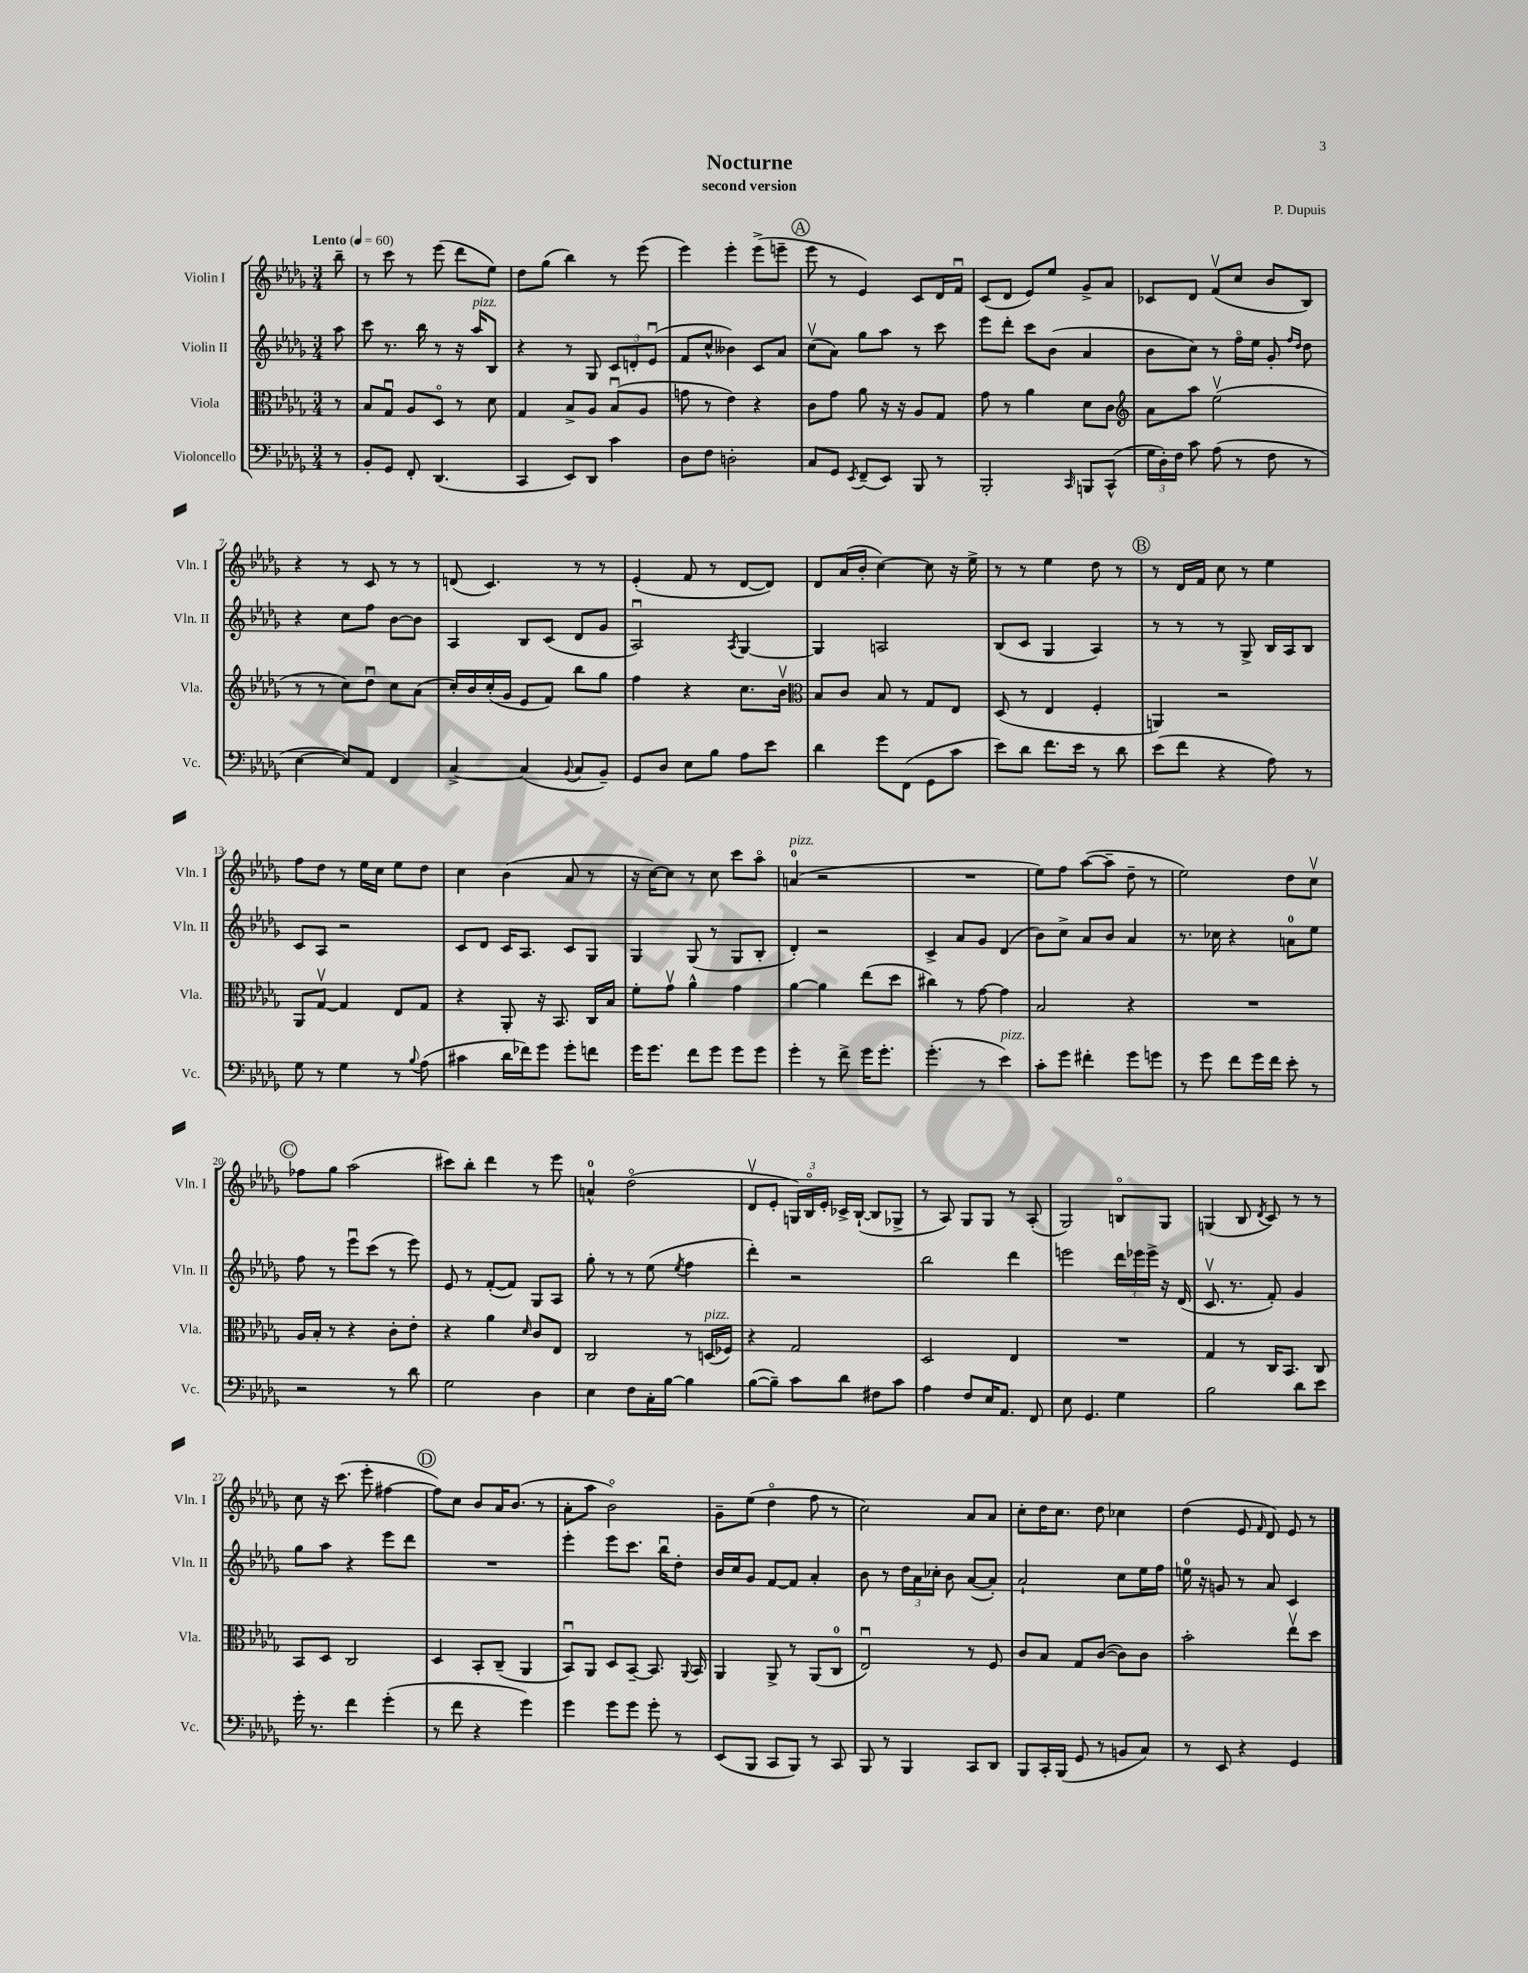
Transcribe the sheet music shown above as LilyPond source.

\header { title = "Nocturne" composer = "P. Dupuis" subtitle = "second version" }
<<
\new StaffGroup <<
\new Staff = "s0" \with { instrumentName = "Violin I" shortInstrumentName = "Vln. I" } {
    \clef treble \key des \major \numericTimeSignature \time 3/4 \partial 8 \tempo "Lento" 4 = 60
    \autoBeamOff bes''8-- |
    r8 c'''8 r8 ees'''8( des'''8[ ees''8]) |
    des''8[ ges''8]( bes''4) r8 ees'''8( |
    ees'''4) ees'''4-. ees'''8[->( e'''8]-- |
    \mark \markup { \circle "A" } ees'''8 r8 ees'4) c'8[ des'16 f'16]\downbow |
    c'8[( des'8] ees'8[) ees''8] ges'8[-> aes'8] |
    ces'8[ des'8] f'8[\upbow( c''8] bes'8[ bes8]) |
    r4 r8 c'8 r8 r8 |
    d'8( c'4.) r8 r8 |
    ees'4-.( f'8 r8 des'8[~ des'8]) |
    des'8[ aes'16( bes'16]-. c''4~) c''8 r16 ees''16-> |
    r8 r8 ees''4 des''8 r8 |
    \mark \markup { \circle "B" } r8 des'16[ f'16] c''8 r8 ees''4 |
    f''8[ des''8] r8 ees''16[ c''16] ees''8[ des''8] |
    c''4 bes'4( aes'8 r8 |
    r16 c''16[~) c''8] r8 c''8 c'''8[ aes''8]\flageolet |
    a'4-0^\markup { \italic "pizz." }( r2 |
    R2. |
    ees''8[) f''8] aes''8[~( aes''8]-- des''8-- r8 |
    ees''2) des''8[ c''8]\upbow |
    \mark \markup { \circle "C" } fes''8[ ges''8] aes''2( |
    cis'''8[) bes''8]-. des'''4 r8 ees'''8 |
    a'4-0-^ des''2\flageolet( |
    des'8[\upbow ees'8]-. \tuplet 3/2 { g16[) bes16\flageolet ees'16]-. } ces'16[-> bes16]~-!( bes8[ ges8]-> |
    r8 aes8) ges8[ ges8] r8 aes8-.( |
    ges2) b8[\flageolet ges8] |
    g4( bes8 \acciaccatura { des'8 } c'8) r8 r8 |
    c''8 r16 c'''8.( ees'''8-. fis''4~ |
    \mark \markup { \circle "D" } fis''8[) c''8] bes'8[ aes'16 bes'8.]( r8 |
    aes'8[-. aes''8] bes'2\flageolet) |
    ges'8[-- ees''8]( des''4\flageolet f''8 r8 |
    c''2) aes'8[ aes'8] |
    c''8[-. des''16 c''8.] des''8 ces''4 |
    des''4( ees'8 \grace { f'16 } des'8) ees'8 r8 \bar "|." |
}
\new Staff = "s1" \with { instrumentName = "Violin II" shortInstrumentName = "Vln. II" } {
    \clef treble \key des \major \numericTimeSignature \time 3/4 \partial 8
    \autoBeamOff aes''8 |
    c'''8 r8. bes''16 r8 r16 aes''16[^\markup { \italic "pizz." } bes8] |
    r4 r8 ges8 \tuplet 3/2 { c'8[ d'8-. ees'8]\downbow( } |
    f'8[ c''8]-^ beses'4) c'8[ aes'8] |
    \mark \markup { \circle "A" } c''8[\upbow( aes'8]) ges''8[ aes''8] r8 c'''8 |
    ees'''8[ des'''8]-. c'''8[ bes'8]( aes'4 |
    bes'8[ c''8]) r8 f''16[\flageolet ees''16] ges'8-. \grace { f''16[ des''16] } des''8 |
    r4 c''8[ f''8] bes'8[~ bes'8] |
    aes4 bes8[ c'8]( des'8[ ges'8] |
    aes2\downbow) \acciaccatura { aes8 } ges4~ |
    ges4 a2 |
    bes8[( c'8] ges4 aes4) |
    \mark \markup { \circle "B" } r8 r8 r8 ges8-> bes16[ aes16 bes8] |
    c'8[ aes8] r2 |
    c'8[ des'8] c'16[ aes8.] c'8[ ges8] |
    ges4 ges8( r8 ges8[ bes8]-. |
    des'4-.) r2 |
    c'4-> aes'8[ ges'8] des'4( |
    bes'8[) c''8]-> aes'8[ bes'8] aes'4 |
    r8. ces''16 r4 a'8[-0 ees''8] |
    \mark \markup { \circle "C" } f''8 r8 ees'''8[\downbow c'''8]( r8 ees'''8) |
    ees'8 r8 f'8[~-.( f'8]) ges8[ aes8] |
    ges''8-. r8 r8 ees''8( \acciaccatura { ees''8 } f''4 |
    des'''4-.) r2 |
    bes''2 des'''4 |
    e'''2 \tuplet 3/2 { des'''16[ ees'''16 ees'''16]-> } r16 des'16( |
    c'8.\upbow r8. f'8-.) ges'4 |
    ges''8[ aes''8] r4 ees'''8[ des'''8] |
    \mark \markup { \circle "D" } R2. |
    ees'''4-. ees'''8[ c'''8.] bes''16[\downbow des''8]-. |
    bes'16[ c''16 ges'8] f'8[~ f'8] aes'4-. |
    bes'8 r8 \tuplet 3/2 { des''16[ aes'16 ces''16]-. } bes'8 aes'8[~( aes'8]-.) |
    aes'2-! c''8[ ees''16 f''16] |
    e''16-0 r16 g'8 r8 aes'8 c'4 \bar "|." |
}
\new Staff = "s2" \with { instrumentName = "Viola" shortInstrumentName = "Vla." } {
    \clef alto \key des \major \numericTimeSignature \time 3/4 \partial 8
    \autoBeamOff r8 |
    bes8[ ges8]\downbow aes8[ des8]\flageolet r8 des'8 |
    ges4 bes8[-> aes8] bes8[\downbow( aes8] |
    g'8 r8 ees'4) r4 |
    \mark \markup { \circle "A" } c'8[ ges'8] aes'8 r16 r16 aes8[ ges8] |
    ges'8 r8 aes'4 des'8[ c'8] |
    \clef treble aes'8[ aes''8] ees''2\upbow( |
    r8 r8 c''8[) des''8]\downbow c''8[ aes'8]( |
    c''16[-.) bes'16 c''16-.( ges'16] ees'8[ f'8]) bes''8[ ges''8] |
    f''4 r4 c''8.[ bes'16]\upbow |
    \clef alto bes8[ c'8] bes8 r8 ges8[ ees8] |
    des8( r8 ees4 f4-. |
    \mark \markup { \circle "B" } a,4) r2 |
    aes,8[ ges8]~\upbow ges4 ees8[ ges8] |
    r4 aes,8-. r16 bes,8. c16[ bes16] |
    f'8[-. ges'8]\upbow aes'4-^ ges'4 |
    aes'4~ aes'4 ees''8[( des''8] |
    cis''4) r8 ges'8~ ges'4 |
    bes2 r4 |
    R2. |
    \mark \markup { \circle "C" } aes16[ bes16]-. r8 r4 c'8[-. ees'8]-. |
    r4 aes'4 \grace { des'16 } c'8[ ees8] |
    c2 r8 d16[^\markup { \italic "pizz." }( fes16]) |
    r4 ges2 |
    des2 ees4 |
    R2. |
    ges4 r8 c16[ bes,8.] c8 |
    bes,8[ des8] c2 |
    \mark \markup { \circle "D" } des4 bes,8[-. c8]--( aes,4 |
    bes,8[\downbow) aes,8] des8[ bes,8]~-- bes,8. \appoggiatura { aes,8 } bes,16 |
    aes,4 aes,8-> r8 aes,8[( c8]-0 |
    ees2\downbow) r8 f8 |
    c'8[ bes8] ges8[ c'8]~( c'8[) c'8] |
    bes'2-. ees''8[\upbow des''8] \bar "|." |
}
\new Staff = "s3" \with { instrumentName = "Violoncello" shortInstrumentName = "Vc." } {
    \clef bass \key des \major \numericTimeSignature \time 3/4 \partial 8
    \autoBeamOff r8 |
    bes,8[-. ges,8] f,8-. des,4.( |
    c,4 ees,8[) des,8] c'4 |
    des8[ f8] d2-. |
    \mark \markup { \circle "A" } c8[ ges,8] \acciaccatura { ees,8 } f,8[--( ees,8]) bes,,8 r8 |
    bes,,2-. \grace { c,16 } b,,8[ c,8]-^( |
    \tuplet 3/2 { ges16[ des16-.) f16] } c'8 aes8( r8 f8 r8 |
    ees4~ ees8[) aes,8] f,4 |
    c4~-> c4( \appoggiatura { bes,8 } c8[ bes,8]--) |
    ges,8[ des8] ees8[ bes8] aes8[ ees'8] |
    des'4 ges'8[ f,8]( ges,8[ c'8] |
    ees'8[) des'8] f'8.[ ees'16] r8 des'8 |
    \mark \markup { \circle "B" } ees'8[( f'8] r4 aes8) r8 |
    ges8 r8 ges4 r8 \appoggiatura { bes8 } aes8( |
    cis'4 des'16[ fes'16) ges'8] ges'8[-. f'8] |
    ges'16[ ges'8.] f'8[ ges'8] ges'8[ ges'8] |
    ges'4-. r8 f'8-> ges'16[ ges'8.]-. |
    ges'4.-.( r8 ees'4^\markup { \italic "pizz." }) |
    c'8[-. ges'8] fis'4-. ges'8[ g'8] |
    r8 ges'8 f'8[ ges'16 f'16] ees'8-. r8 |
    \mark \markup { \circle "C" } r2 r8 des'8 |
    ges2 des4 |
    ees4 f8[ c16-. bes16]~ bes4 |
    bes8[~( bes8]--) c'8[ des'8] fis8[ c'8] |
    aes4 f8[ ees16 aes,8.] f,8 |
    ees8 ges,4. ges4 |
    bes2 des'8[ ees'8] |
    ges'16-. r8. f'4 ges'4-.( |
    \mark \markup { \circle "D" } r8 f'8 r4 ges'4) |
    ges'4 ges'8[ ges'8] ges'8-. r8 |
    ees,8[( bes,,8] c,8[ bes,,8]) r8 c,8 |
    bes,,8 r8 bes,,4 c,8[ des,8] |
    bes,,8[ c,16-. bes,,16]( ges,8 r8 b,8[ c8]) |
    r8 ees,8 r4 ges,4 \bar "|." |
}
>>
>>
